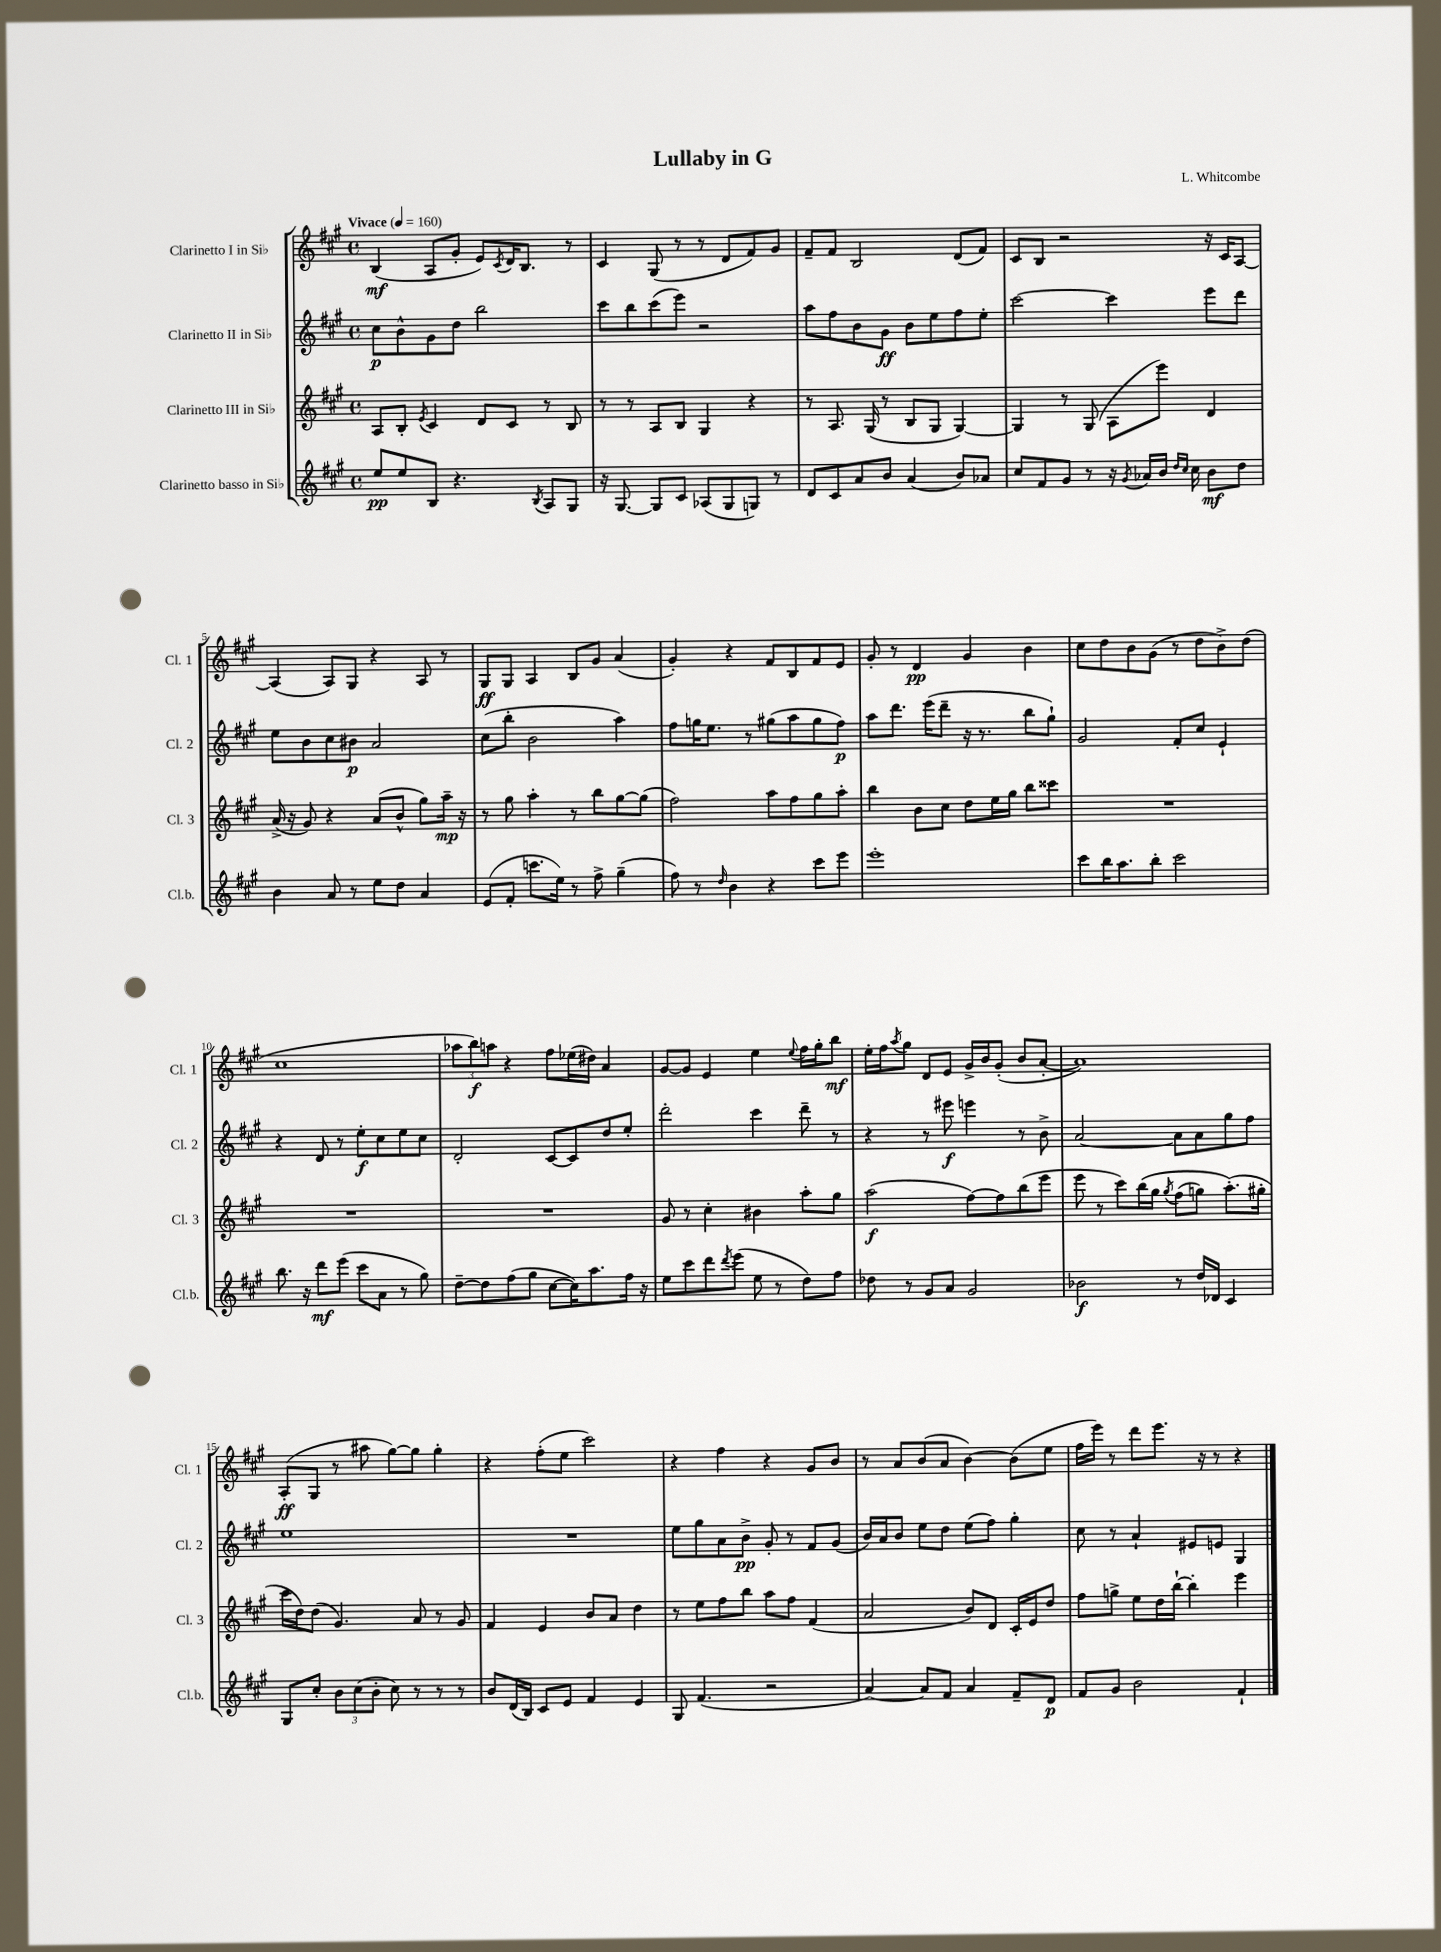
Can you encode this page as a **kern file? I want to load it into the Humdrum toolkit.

**kern	**kern	**kern	**kern
*staff4	*staff3	*staff2	*staff1
*clefG2	*clefG2	*clefG2	*clefG2
*k[f#c#g#]	*k[f#c#g#]	*k[f#c#g#]	*k[f#c#g#]
*M4/4	*M4/4	*M4/4	*M4/4
*met(c)	*met(c)	*met(c)	*met(c)
*MM160	*MM160	*MM160	*MM160
8ee/L	8A/L	8cc#\L	(4B/
8ee/	8B'/J	8b^^\	.
.	8qe/	.	.
8B/J	4c#/	8g#\	8A/L
4.r	.	8dd\J	8g#'/J
.	8d/L	2bb\	8e/L)
.	.	.	8qc#/
.	8c#/J	.	16d/K
.	.	.	8.B/J
8qB/	.	.	.
8A/L	8r	.	.
8G#/J	8B/	.	8r
=	=	=	=
16r	8r	8ccc#\L	4c#/
[8.G#/	.	.	.
.	8r	8bb\	.
8G#/]L	8A/L	(8ccc#\	(8G#/
8c#/J	8B/J	8eee\J)	8r
(8A-/L	4G#/	2r	8r
8G#/	.	.	8d/L
8G/J)	4r	.	8f#/)
8r	.	.	8g#/J
=	=	=	=
8d/L	8r	8aa\L	8f#~/L
8c#/	8.A/	8ff#\	8f#/J
8a/	.	8b\	2B/
.	(16G#/	.	.
8b/J	8r	8g#\J	.
(4a/	8B/L	8b\L	.
.	8G#/J	8ee\	.
8b/L)	[4G#/)	8ff#\	(8d/L
8a-/J	.	8ee'\J	8f#/J)
=	=	=	=
8cc#/L	4G#/]	[2ccc#\	8c#/L
8f#/	.	.	8B/J
8g#/J	8r	.	2r
8r	(8G#/	.	.
16r	8A\L	4ccc#\]	.
8qg#/	.	.	.
16a-/LL	.	.	.
16b/JJ	8eee\J)	.	.
16qqdd/LL	.	.	.
16qqcc#/JJ	.	.	.
16cc#\	.	.	.
8b\L	4d/	8eee\L	16r
.	.	.	16c#/LK
8dd\J	.	8ddd\J	[8A/J
=	=	=	=
4b\	(16a^/	8ee\L	(4A/]
.	16r	.	.
.	8g#/)	8b\	.
8a/	4r	8cc#\	8A/L)
8r	.	8b#\J	8G#/J
8ee\L	(8a/L	2a/	4r
8dd\J	8b^^/J	.	.
4a/	8gg#\L)	.	8A/
.	16aa~\Jk	.	8r
.	16r	.	.
=	=	=	=
(8e/L	8r	(8cc#\L	8G#/L
8f#'/J	8gg#\	8bb'\J	8G#/J
8.ccc\L	4aa'\	2b\	4A/
16ee\Jk)	.	.	.
8r	8r	.	8B/L
8ff#^\	8bb\L	.	8g#/J
(4gg#~\	[8gg#\	4aa\)	(4a/
.	(8gg#\]J	.	.
=	=	=	=
8ff#\)	2ff#\)	8ff#\L	4g#'/)
8r	.	16gg\K	.
.	.	8.ee\J	.
16qqdd/	.	.	.
4b\	.	.	4r
.	.	8r	.
4r	8aa\L	(8gg#\L	8f#/L
.	8ff#\	8aa\	8B/
8ccc#\L	8gg#\	8gg#\	8f#/
8eee\J	8aa'\J	8ff#\J)	8e/J
=	=	=	=
1eee'	4bb\	8aa\L	8g#'/
.	.	8.ddd\J	8r
.	8b\L	.	4d/
.	.	(16eee\LK	.
.	8cc#\J	8ddd~\J	.
.	8dd\L	16r	4g#/
.	.	8.r	.
.	16ee\L	.	.
.	16gg#\JJ	.	.
.	8bb\L	8bb\L	4b\
.	8ccc##\J	8gg#`\J)	.
=	=	=	=
8ccc#\L	1r	2g#/	8cc#\L
16bb\K	.	.	8dd\
8.aa\	.	.	.
.	.	.	8b\
8bb'\J	.	.	(8g#\J
2ccc#\	.	8f#'/L	8r
.	.	8cc#/J	8dd\L
.	.	4e`/	8b^\)
.	.	.	(8dd\J
=	=	=	=
8.bb\	1r	4r	1cc#
16r	.	.	.
8ddd\L	.	8d/	.
(8eee\J	.	8r	.
8ccc#\L	.	8ee'\L	.
8a\J	.	8cc#\	.
8r	.	8ee\	.
8gg#\)	.	8cc#\J	.
=	=	=	=
[8dd~\L	1r	2d'/	12aa-\L
.	.	.	12bb\)
8dd\]	.	.	.
.	.	.	12aa\J
(8ff#\	.	.	4r
8gg#\J	.	.	.
[8cc#\L	.	[8c#/L	8ff#\L
16cc#\]K)	.	8c#/]	(16ee-\L
8.aa\	.	.	16dd#\JJ)
.	.	8dd/	4a/
16ff#\Jk	.	8ee'/J	.
16r	.	.	.
=	=	=	=
8ee\L	8g#/	2ddd'\	[8g#/L
8ccc#\	8r	.	8g#/]J
8ddd\	4cc#'\	.	4e/
8qddd/	.	.	.
(8eee\J	.	.	.
8ee\	4b#\	4ccc#\	4ee\
8r	.	.	.
.	.	.	8qqee/
8dd\L)	8aa'\L	8ddd~\	16ff#\LL
.	.	.	16gg#'\J
8ff#\J	8gg#\J	8r	8bb\J
=	=	=	=
8dd-\	(2aa\	4r	16ee'\LL
.	.	.	16ff#\J
.	.	.	8qaa/
8r	.	.	8gg#\J
8g#/L	.	8r	8d/L
8a/J	.	8eee#\	8e/J
2g#/	[8ff#\L)	4eee\	16g#^/LL
.	.	.	16b/J
.	8ff#\]	.	(8g#'/J
.	(8bb\	8r	8b/L
.	8eee\J	8b^\	[8a'/J
=	=	=	=
2b-\	8eee\	[2a/	1a])
.	8r	.	.
.	8ccc#\L)	.	.
.	&(16bb\L	.	.
.	16gg#\JJ	.	.
.	8qgg#/	.	.
8r	(8ff#\L	8a\]L	.
16dd/LL	8gg\J)	8a\	.
16d-/JJ	.	.	.
4c#/	(8.aa'\L&)	8gg#\	.
.	.	8ff#\J	.
.	16gg#'\Jk	.	.
=	=	=	=
8G#/L	16ccc#\LL	1ee	(8A'/L
.	16dd\J)	.	.
8cc#'/J	(8dd\J	.	8G#/J
12b\L	4.g#/)	.	8r
(12cc#\	.	.	.
.	.	.	8aa#\
12b'\J	.	.	.
8cc#\)	.	.	[8gg#\L)
8r	8a/	.	8gg#\]J
8r	8r	.	4gg#'\
8r	8g#/	.	.
=	=	=	=
8b/L	4f#/	1r	4r
(16d/L	.	.	.
16B/JJ)	.	.	.
8c#/L	4e/	.	(8ff#'\L
8e/J	.	.	8ee\J
4f#/	8b/L	.	2ccc#\)
.	8a/J	.	.
4e/	4dd\	.	.
=	=	=	=
8G#/	8r	8ee\L	4r
(4.f#/	8ee\L	8gg#\	.
.	8ff#\	8a\	4ff#\
.	8bb\J	8b^\J	.
2r	8aa\L	8g#'/	4r
.	8ff#\J	8r	.
.	(4f#/	8f#/L	8g#/L
.	.	(8g#/J	8b/J
=	=	=	=
[4a/)	2a/	16b/LL)	8r
.	.	16a/J	.
.	.	8b/J	8a/L
8a/]L	.	8ee\L	(8b/
8f#/J	.	8dd\J	8a/J
4a/	8b/L)	(8ee\L	[4b\)
.	8d/J	8ff#\J)	.
8f#~/L	16c#'/LL	4gg#'\	(8b\]L
.	16e/J	.	.
8d/J	8dd/J	.	8ee\J
=	=	=	=
8f#/L	8ff#\L	8cc#\	16ff#\LL
.	.	.	16eee\JJ)
8g#/J	8gg^\J	8r	8r
2b\	8ee\L	4a`/	8ddd\L
.	16dd\L	.	8.eee\J
.	[16bb`\JJ	.	.
.	4bb'\]	8e#/L	.
.	.	.	16r
.	.	8e/J	8r
4f#`/	4eee\	4G#/	4r
==	==	==	==
*-	*-	*-	*-
